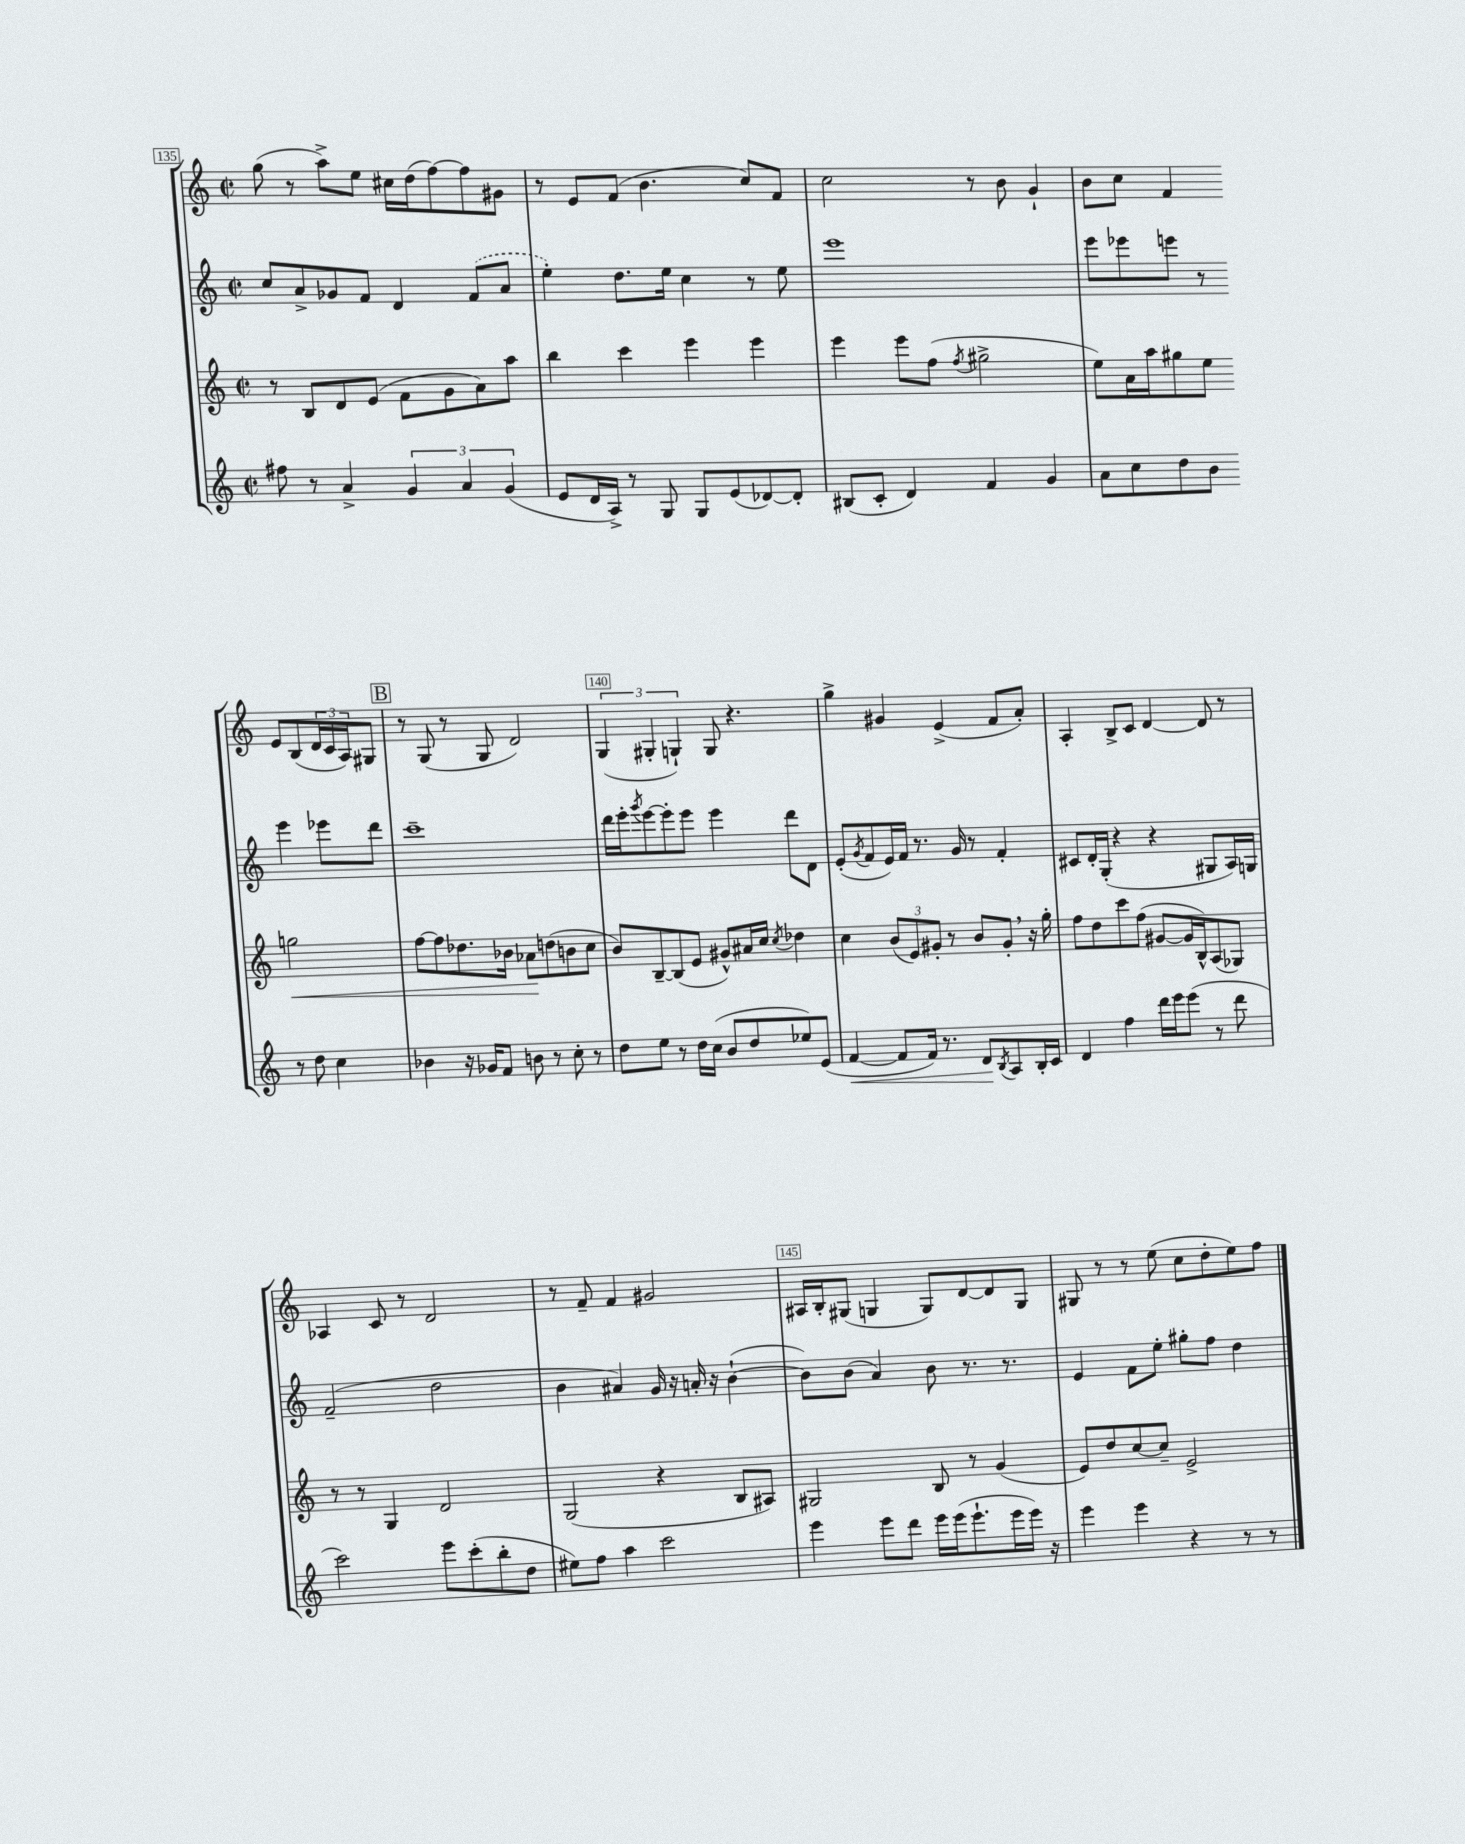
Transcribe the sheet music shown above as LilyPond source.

<<
\new StaffGroup <<
\new Staff = "s0" {
    \clef treble \key c \major \defaultTimeSignature \time 2/2
    g''8( r8 a''8->) e''8 cis''16 d''16( f''8~) f''8 gis'8 |
    r8 e'8 f'8( b'4. c''8) f'8 |
    c''2 r8 b'8 g'4-! |
    b'8 c''8 f'4 e'8 b8( \tuplet 3/2 { d'16 c'16 a16) } gis8 |
    \mark \markup { \box "B" } r8 g8( r8 g8 d'2) |
    \tuplet 3/2 { g4( gis4-. g4-!) } g8 r4. |
    g''4-> gis'4 e'4->( f'8 a'8-.) |
    a4-. b8-> c'8 d'4~ d'8 r8 |
    aes4 c'8 r8 d'2 |
    r8 f'8-- f'4 gis'2 |
    ais16 b16-. gis8( g4 g8) d'8~ d'8 g8 |
    gis8 r8 r8 e''8( c''8 d''8-. e''8) f''8 \bar "|." |
}
\new Staff = "s1" {
    \clef treble \key c \major \defaultTimeSignature \time 2/2
    c''8 a'8-> ges'8 f'8 d'4 \once \slurDashed f'8( a'8 |
    e''4-.) d''8. e''16 c''4 r8 e''8 |
    e'''1 |
    e'''8 ees'''8 e'''8 r8 e'''4 ees'''8 d'''8 |
    \mark \markup { \box "B" } c'''1-- |
    d'''16 e'''16-. \acciaccatura { g'''8 } e'''8~ e'''8-. e'''8 e'''4 d'''8 d'8 |
    e'8-.( \acciaccatura { g'8 } f'8 e'16) f'16 r8. g'16 r8 f'4-. |
    cis'8 d'16-. g16-.( r4 r4 gis8 a16) g16 |
    f'2--( d''2 |
    b'4 ais'4) g'16 r16 a'16-. r16 b'4~-!( |
    b'8) b'8( a'4) b'8 r8. r8. |
    e'4 f'8 e''8-. gis''8-. f''8 d''4 \bar "|." |
}
\new Staff = "s2" {
    \clef treble \key c \major \defaultTimeSignature \time 2/2
    r8 b8 d'8 e'8( f'8 g'8 a'8) a''8 |
    b''4 c'''4 e'''4 e'''4 |
    e'''4 e'''8 f''8( \acciaccatura { f''8 } gis''2-> |
    e''8) a'16 a''16 gis''8 e''8 g''2\< |
    \mark \markup { \box "B" } f''8~ f''8 des''8. bes'16 aes'8\! d''8( b'8 c''8 |
    b'8) b8~-- b8( e'8 gis'8-^) ais'16 c''16 \acciaccatura { c''8 } des''4 |
    c''4 \tuplet 3/2 { b'8( e'8) gis'8-. } r8 b'8 gis'8-. \breathe r16 g''16-. |
    f''8 d''8 c'''8 f''8( gis'8~ gis'16 b16-^) a8( ges8) |
    r8 r8 g4 d'2 |
    g2( r4 b8 ais8) |
    gis2 b8 r8 g'4( |
    e'8) d''8 c''8~ c''8-- e'2-> \bar "|." |
}
\new Staff = "s3" {
    \clef treble \key c \major \defaultTimeSignature \time 2/2
    fis''8 r8 a'4-> \tuplet 3/2 { g'4 a'4 g'4( } |
    e'8 d'16 a16->) r8 g8 g8 e'8( des'8~) des'8-. |
    bis8( c'8-. d'4) f'4 g'4 |
    a'8 c''8 d''8 b'8 r8 d''8 c''4 |
    \mark \markup { \box "B" } bes'4 r16 ges'16 f'8 b'8 r8 c''8-. r8 |
    d''8 e''8 r8 d''16 c''16( b'8 d''8 ees''8) e'8( |
    f'4~\< f'8 f'16) r8. d'8\! \acciaccatura { b8 } a8 b16-. c'16 |
    d'4 f''4 d'''16 e'''16 e'''8( r8 d'''8 |
    c'''2) e'''8 c'''8-.( b''8-. d''8 |
    eis''8) f''8 a''4 c'''2 |
    e'''4 e'''8 d'''8 e'''16 e'''16( e'''8.-! e'''16 e'''16) r16 |
    e'''4 e'''4 r4 r8 r8 \bar "|." |
}
>>
>>
\layout { \context { \Score currentBarNumber = #135 \override BarNumber.break-visibility = ##(#f #t #t) barNumberVisibility = #(every-nth-bar-number-visible 5) \override BarNumber.stencil = #(make-stencil-boxer 0.1 0.3 ly:text-interface::print) } }
